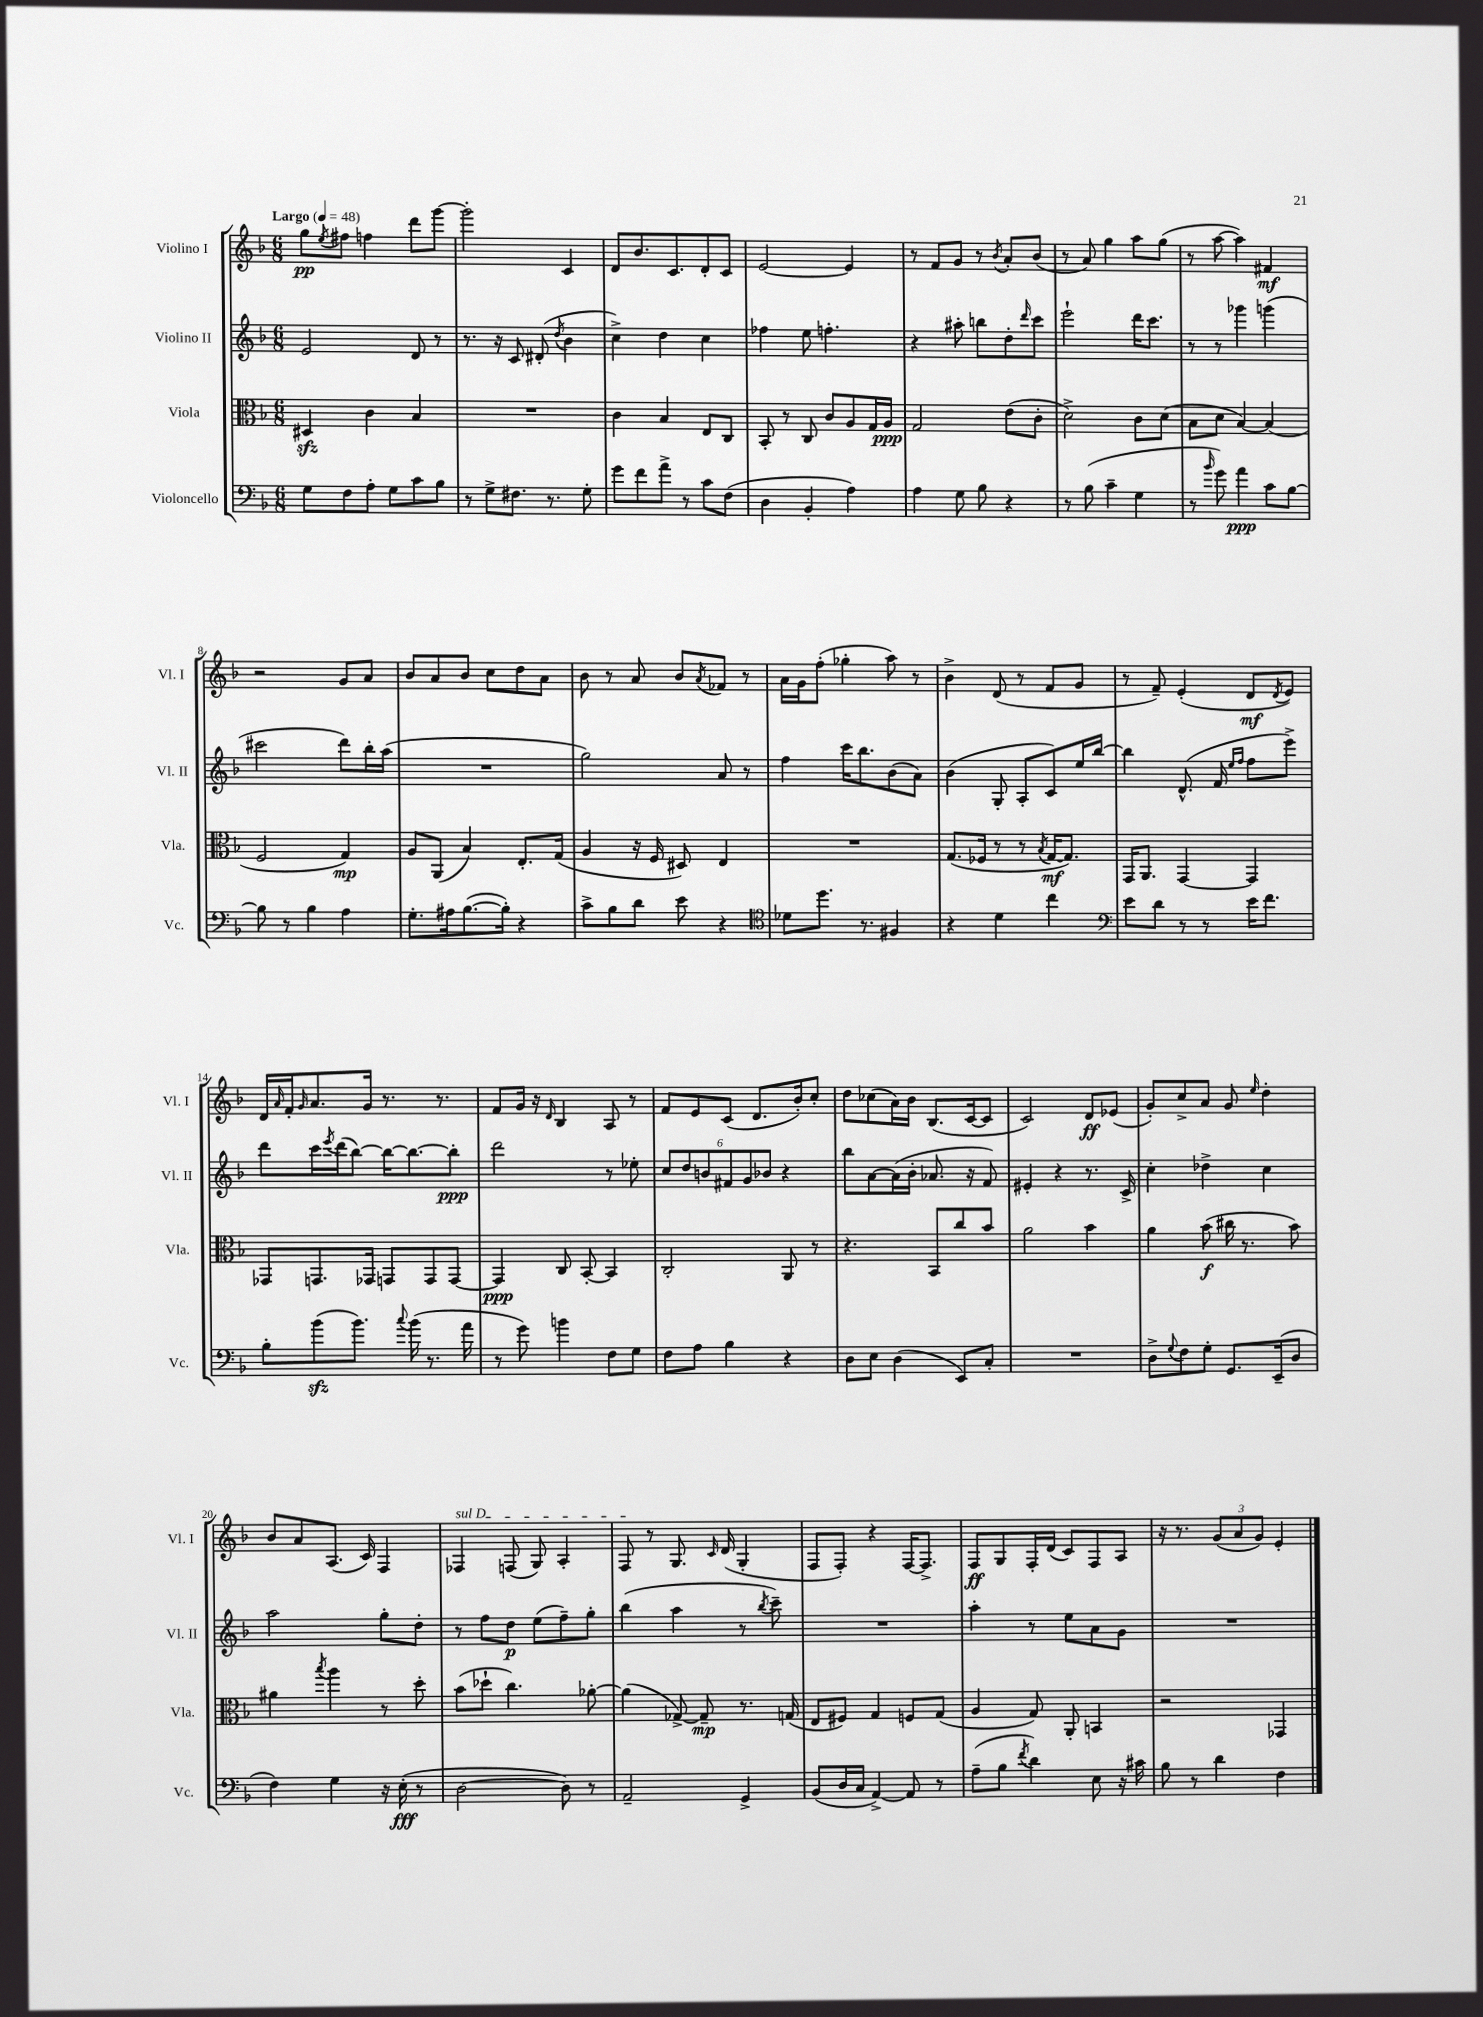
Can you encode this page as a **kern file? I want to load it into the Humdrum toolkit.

**kern	**dynam	**kern	**dynam	**kern	**dynam	**kern	**dynam
*part4	*part4	*part3	*part3	*part2	*part2	*part1	*part1
*staff4	*staff4	*staff3	*staff3	*staff2	*staff2	*staff1	*staff1
*I"Violoncello	*	*I"Viola	*	*I"Violino II	*	*I"Violino I	*
*I'Vc.	*	*I'Vla.	*	*I'Vl. II	*	*I'Vl. I	*
*clefF4	*	*clefC3	*	*clefG2	*	*clefG2	*
*k[b-]	*	*k[b-]	*	*k[b-]	*	*k[b-]	*
*M6/8	*	*M6/8	*	*M6/8	*	*M6/8	*
*MM48	*	*MM48	*	*MM48	*	*MM48	*
=1	=1	=1	=1	=1	=1	=1	=1
!	!	!	!	!	!	!LO:TX:a:B:t=Largo	!
8G\L	.	4D#Xzz/	.	2e/	.	8gg\L	pp
.	.	.	.	.	.	8qee/	.
8F\	.	.	.	.	.	8ff#X\J	.
8A'\J	.	4c\	.	.	.	4ffn\	.
8G\L	.	.	.	.	.	.	.
8c\	.	4B-/	.	8d/	.	8ddd\L	.
8B-\J	.	.	.	8r	.	[8ggg\J	.
=2	=2	=2	=2	=2	=2	=2	=2
8r	.	2.r	.	8.r	.	2ggg'\]	.
8G^\L	.	.	.	.	.	.	.
.	.	.	.	16r	.	.	.
8.F#X\J	.	.	.	8c/	.	.	.
.	.	.	.	(8d#X'/	.	.	.
8.r	.	.	.	.	.	.	.
.	.	.	.	8qdd/	.	.	.
.	.	.	.	4b-\	.	4c/	.
8G'\	.	.	.	.	.	.	.
=3	=3	=3	=3	=3	=3	=3	=3
8g\L	.	4c\	.	4cc^\)	.	8d/L	.
8f\	.	.	.	.	.	8.b-/	.
8a^\J	.	4B-/	.	4dd\	.	.	.
.	.	.	.	.	.	8.c/	.
8r	.	.	.	.	.	.	.
8c\L	.	8E/L	.	4cc\	.	8d'/	.
(8F\J	.	8C/J	.	.	.	8c/J	.
=4	=4	=4	=4	=4	=4	=4	=4
4D\	.	8BB-'/	.	4ff-X\	.	[2e/	.
.	.	8r	.	.	.	.	.
4BB-'/	.	8C/	.	8ee\	.	.	.
.	.	8c/L	.	4.ffn'\	.	.	.
4A\)	.	8A/	.	.	.	4e/]	.
.	.	16G/L	.	.	.	.	.
.	.	16A/JJ	ppp	.	.	.	.
=5	=5	=5	=5	=5	=5	=5	=5
4A\	.	2G/	.	4r	.	8r	.
.	.	.	.	.	.	8f/L	.
8G\	.	.	.	8aa#X'\	.	8g/J	.
8B-\	.	.	.	8bbn\L	.	8r	.
.	.	.	.	.	.	8qb-/	.
4r	.	(8e\L	.	8dd'\	.	8a'/L	.
.	.	.	.	16qqddd/	.	.	.
.	.	8c'\J	.	8ccc\J	.	(8b-/J	.
=6	=6	=6	=6	=6	=6	=6	=6
8r	.	2d^\)	.	2eee`\	.	8r	.
(8B-\	.	.	.	.	.	8a/)	.
4c~\	.	.	.	.	.	4gg\	.
4G\	.	8c\L	.	16ddd\KL	.	8aa\L	.
.	.	.	.	8.ccc\J	.	.	.
.	.	(8d\J	.	.	.	(8gg\J	.
=7	=7	=7	=7	=7	=7	=7	=7
8r	.	8B-\L	.	8r	.	8r	.
16qqb-/	.	.	.	.	.	.	.
8g\)	.	8d\J	.	8r	.	[8aa\	.
4a\	ppp	[4B-/)	.	4ggg-X\	.	4aa\])	.
8c\L	.	(4B-/]	.	(4gggn\	.	4f#X/	mf
[8B-\J	.	.	.	.	.	.	.
!!LO:LB:g=z
=8	=8	=8	=8	=8	=8	=8	=8
8B-\]	.	2F/	.	2ccc#X\	.	2r	.
8r	.	.	.	.	.	.	.
4B-\	.	.	.	.	.	.	.
4A\	.	4G/)	mp	8ddd\L)	.	8g/L	.
.	.	.	.	16bb-'\L	.	8a/J	.
.	.	.	.	(16aa\JJ	.	.	.
=9	=9	=9	=9	=9	=9	=9	=9
8.G'\L	.	8A/L	.	2.r	.	8b-/L	.
.	.	(8AA/J	.	.	.	8a/	.
16A#X\k	.	.	.	.	.	.	.
([8.B-\	.	4B-/)	.	.	.	8b-/J	.
.	.	.	.	.	.	8cc\L	.
16B-'\Jk])	.	.	.	.	.	.	.
4r	.	8.E'/L	.	.	.	8dd\	.
.	.	.	.	.	.	8a\J	.
.	.	(16G/Jk	.	.	.	.	.
=10	=10	=10	=10	=10	=10	=10	=10
8c^\L	.	4A/	.	2gg\)	.	8b-\	.
8B-\	.	.	.	.	.	8r	.
8d\J	.	16r	.	.	.	8a/	.
.	.	16F/	.	.	.	.	.
8e\	.	8D#X/)	.	.	.	8b-/L	.
.	.	.	.	.	.	8qa/	.
4r	.	4E/	.	8a/	.	8f-X/J	.
.	.	.	.	8r	.	8r	.
=11	=11	=11	=11	=11	=11	=11	=11
*clefC4	*	*	*	*	*	*	*
8d-X\L	.	2.r	.	4ff\	.	16a\LL	.
.	.	.	.	.	.	16g\J	.
8.dd\J	.	.	.	.	.	(8ff'\J	.
.	.	.	.	16ccc\KL	.	4gg-X'\	.
8.r	.	.	.	8.bb-\	.	.	.
4F#X/	.	.	.	(8b-\	.	8aa\)	.
.	.	.	.	8a\J)	.	8r	.
=12	=12	=12	=12	=12	=12	=12	=12
4r	.	(8.G/L	.	(4b-\	.	4b-^\	.
.	.	16F-X/Jk	.	.	.	.	.
4d\	.	8r	.	8G'/	.	(8d/	.
.	.	8r	.	8A'/L	.	8r	.
.	.	8qB-/	.	.	.	.	.
4cc\	.	[16G/KL	mf	8c/)	.	8f/L	.
.	.	8.G/J])	.	.	.	.	.
.	.	.	.	16ee/L	.	8g/J	.
.	.	.	.	[16bb-/JJ	.	.	.
=13	=13	=13	=13	=13	=13	=13	=13
*clefF4	*	*	*	*	*	*	*
8e\L	.	16GG/KL	.	4bb-\]	.	8r	.
.	.	8.AA/J	.	.	.	.	.
8d\J	.	.	.	.	.	8f~/)	.
8r	.	[4GG/	.	(8.d^^/	.	(4e'/	.
8r	.	.	.	.	.	.	.
.	.	.	.	16f/	.	.	.
.	.	.	.	16qqee/LL	.	.	.
.	.	.	.	16qqff/JJ	.	.	.
16e\KL	.	4GG/]	.	8ff\L	.	8d/L	mf
8.f\J	.	.	.	.	.	.	.
.	.	.	.	.	.	8qd/	.
.	.	.	.	8eee^\J)	.	8e/J)	.
!!LO:LB:g=z
=14	=14	=14	=14	=14	=14	=14	=14
8B-'\L	.	8GG-X/L	.	8ddd\L	.	16d/LL	.
.	.	.	.	.	.	16qqa/	.
.	.	.	.	.	.	16f'/J	.
.	.	.	.	.	.	16qqg/	.
(8b-zz\	.	8.GGn/	.	16ccc\L	.	8.a/	.
.	.	.	.	8qeee/	.	.	.
.	.	.	.	(16ddd\J	.	.	.
8.b-\J)	.	.	.	[8bb-\J)	.	.	.
.	.	16GG-X/Jk	.	.	.	16g/Jk	.
.	.	8GGn/L	.	16bb-\KL_	.	8.r	.
8qqcc/	.	.	.	.	.	.	.
(16b-\	.	.	.	8.bb-\_	.	.	.
8.r	.	8GG/	.	.	.	.	.
.	.	.	.	.	.	8.r	.
.	.	[8GG/J	.	8bb-'\J]	ppp	.	.
16a\	.	.	.	.	.	.	.
=15	=15	=15	=15	=15	=15	=15	=15
8r	.	4GG/]	ppp	2ddd\	.	8f/L	.
8g\)	.	.	.	.	.	16g/Jk	.
.	.	.	.	.	.	16r	.
.	.	.	.	.	.	16qqd/	.
4bn\	.	8C/	.	.	.	4B-/	.
.	.	[8BB-'/	.	.	.	.	.
8F\L	.	4BB-/]	.	8r	.	8A/	.
8G\J	.	.	.	8ee-X'\	.	8r	.
=16	=16	=16	=16	=16	=16	=16	=16
8F\L	.	2C'/	.	12cc/L	.	8f/L	.
.	.	.	.	12dd/	.	.	.
8A\J	.	.	.	.	.	8e/	.
.	.	.	.	12bn/	.	.	.
4B-\	.	.	.	12f#X/	.	(8c/J	.
.	.	.	.	12g/	.	.	.
.	.	.	.	.	.	8.d/L	.
.	.	.	.	12b-X/J	.	.	.
4r	.	8AA/	.	4r	.	.	.
.	.	.	.	.	.	16b-'/k)	.
.	.	8r	.	.	.	8cc'/J	.
=17	=17	=17	=17	=17	=17	=17	=17
8D\L	.	4.r	.	8bb-\L	.	8dd\L	.
8E\J	.	.	.	[8a\	.	(8cc-X\	.
(4D\	.	.	.	(16a\L]	.	16a\L)	.
.	.	.	.	16b-'\JJ	.	16b-\JJ	.
.	.	8BB-/L	.	8.a-X/	.	(8.B-/L	.
8EE/L)	.	8cc/	.	.	.	.	.
.	.	.	.	16r	.	[16c/k	.
8C'/J	.	8b-/J	.	8f/)	.	8c/J]	.
=18	=18	=18	=18	=18	=18	=18	=18
2.r	.	2a\	.	4e#X'/	.	2c/)	.
.	.	.	.	4r	.	.	.
.	.	4b-\	.	8.r	.	8d/L	ff
.	.	.	.	.	.	(8e-X/J	.
.	.	.	.	16c^/	.	.	.
=19	=19	=19	=19	=19	=19	=19	=19
8D^\L	.	4a\	.	4cc'\	.	8g'/L)	.
8qqG/	.	.	.	.	.	.	.
8F\	.	.	.	.	.	8cc^/	.
8G'\J	.	(8b-\	f	4dd-X^\	.	8a/J	.
8.GG/L	.	16cc#X\	.	.	.	8g/	.
.	.	8.r	.	.	.	.	.
.	.	.	.	.	.	16qqee/	.
.	.	.	.	4cc\	.	4dd'\	.
(16EE~/k	.	.	.	.	.	.	.
8D/J	.	8b-\)	.	.	.	.	.
!!LO:LB:g=z
=20	=20	=20	=20	=20	=20	=20	=20
4F\)	.	4a#X\	.	2aa\	.	8b-/L	.
.	.	.	.	.	.	8a/	.
.	.	8qbb-/	.	.	.	.	.
4G\	.	4aa\	.	.	.	(8.A/J	.
.	.	.	.	.	.	16c/)	.
16r	.	8r	.	8gg'\L	.	4F/	.
(16E'\	fff	.	.	.	.	.	.
8r	.	8dd'\	.	8dd'\J	.	.	.
=21	=21	=21	=21	=21	=21	=21	=21
!	!	!	!	!	!	!LO:TX:a:i:t=sul D	!
[2D\	.	(8b-\L	.	8r	.	4F-X/	.
.	.	8dd-X`\J	.	8ff\L	.	.	.
.	.	4.cc\)	.	8dd\J	p	(8Fn/	.
.	.	.	.	(8ee\L	.	8G/)	.
8D\])	.	.	.	8ff~\)	.	4A'/	.
8r	.	[8a-X'\	.	8gg'\J	.	.	.
=22	=22	=22	=22	=22	=22	=22	=22
2AA~/	.	(4a-\]	.	(4bb-\	.	8F/	.
.	.	.	.	.	.	8r	.
.	.	[8G-X^/)	.	4aa\	.	8.G/	.
.	.	8G-~/]	mp	.	.	.	.
.	.	.	.	.	.	16qqc/	.
.	.	.	.	.	.	(16d/	.
4GG^/	.	8.r	.	8r	.	4G'/	.
.	.	.	.	8qbb-/	.	.	.
.	.	.	.	8ccc~\)	.	.	.
.	.	(16Gn/	.	.	.	.	.
=23	=23	=23	=23	=23	=23	=23	=23
(8BB-/L	.	8E/L	.	2.r	.	8F/L	.
16D/L	.	8F#X/J)	.	.	.	8F'/J)	.
16C/JJ	.	.	.	.	.	.	.
[4AA^/)	.	4G/	.	.	.	4r	.
8AA/]	.	8Fn/L	.	.	.	[16F/KL	.
.	.	.	.	.	.	8.F^/J]	.
8r	.	(8G/J	.	.	.	.	.
=24	=24	=24	=24	=24	=24	=24	=24
(8A~\L	.	4A/	.	4aa'\	.	8F/L	ff
8B-\J	.	.	.	.	.	8G/	.
8qf/	.	.	.	.	.	.	.
4d\)	.	8G/)	.	8r	.	16F'/L	.
.	.	.	.	.	.	(16d/JJ	.
.	.	8AA'/	.	8ee\L	.	8c/L)	.
8E\	.	4BBn/	.	8a\	.	8F/	.
16r	.	.	.	8g\J	.	8A/J	.
16c#X\	.	.	.	.	.	.	.
=25	=25	=25	=25	=25	=25	=25	=25
8B-\	.	2r	.	2.r	.	16r	.
.	.	.	.	.	.	8.r	.
8r	.	.	.	.	.	.	.
4d\	.	.	.	.	.	(12g/L	.
.	.	.	.	.	.	12a/	.
.	.	.	.	.	.	12g/J)	.
4F\	.	4GG-X/	.	.	.	4e'/	.
==	==	==	==	==	==	==	==
*-	*-	*-	*-	*-	*-	*-	*-
